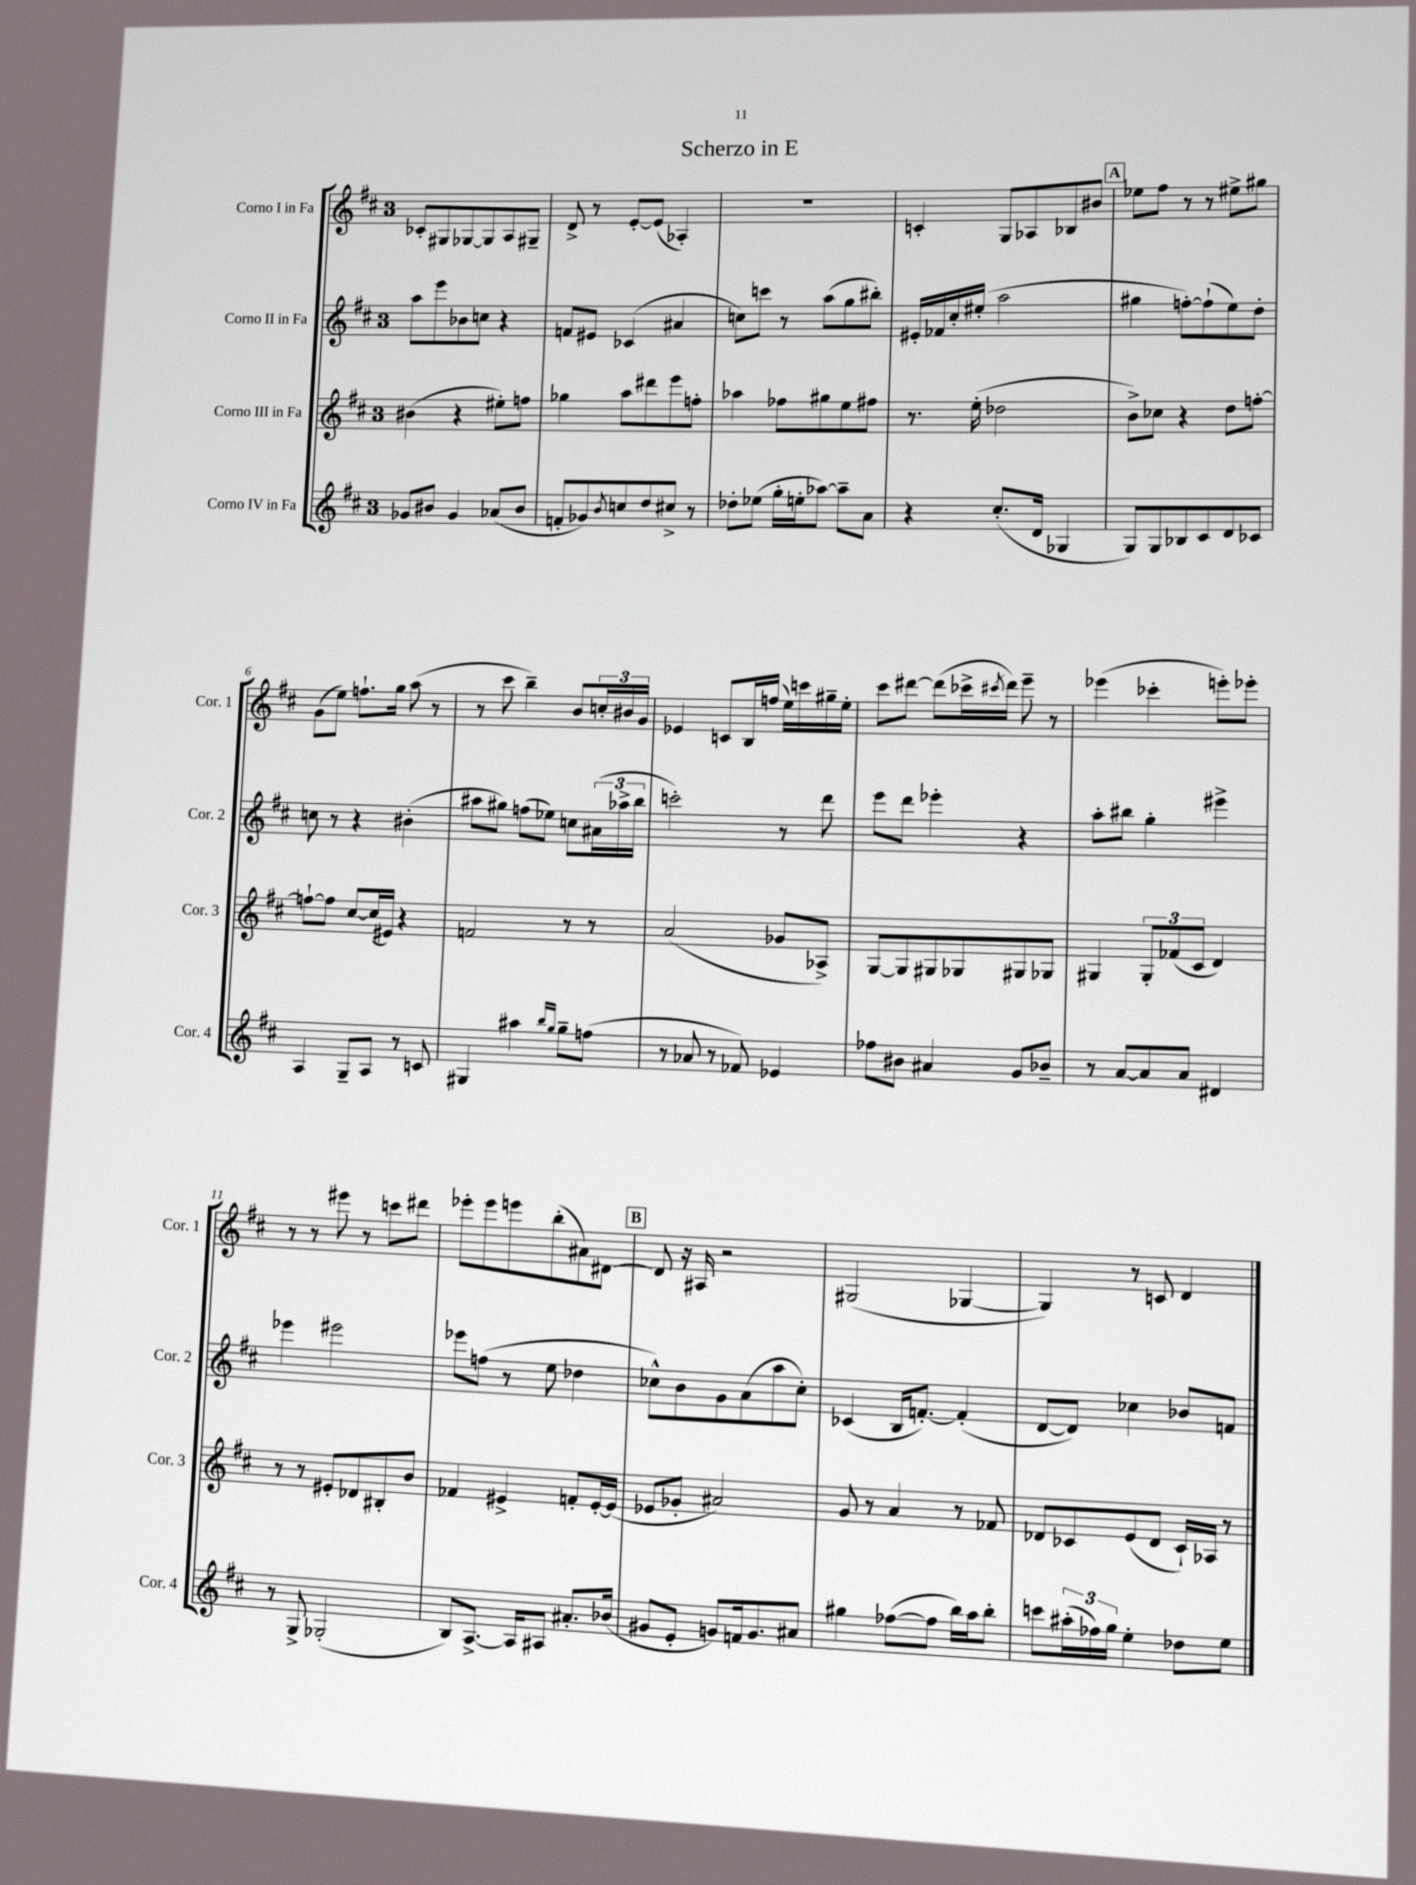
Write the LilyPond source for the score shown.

\header { title = "Scherzo in E" }
<<
\new StaffGroup <<
\new Staff = "s0" \with { instrumentName = "Corno I in Fa" shortInstrumentName = "Cor. 1" } {
    \clef treble \key d \major \once \override Staff.TimeSignature.style = #'single-digit \time 3/4
    ces'8-. gis8 ges8~ ges8 a8 gis8-- |
    d'8-> r8 e'8~-. e'8( aes4-.) |
    R2. |
    c'4-. g8 aes8 bes8 bis'8 |
    \mark \markup { \box "A" } ees''8 fis''8 r8 r8 eis''8-> gis''8 |
    g'8( e''8) f''8.-! g''16 a''8( r8 |
    r8 cis'''8 b''4--) b'8 \tuplet 3/2 { c''16-. bis'16 g'16 } |
    ees'4 c'8 b16 f''16( e''16) c'''16 gis''16-- e''16-. |
    cis'''8 dis'''8~ dis'''8( ces'''16-> \acciaccatura { cis'''8 } dis'''16) e'''8-- r8 |
    ees'''4( ces'''4-. e'''8-.) ees'''8-. |
    r8 r8 eis'''8 r8 c'''8 dis'''8 |
    ees'''8-. ees'''8 e'''8 b''8-.( ais'8) dis'8~ |
    \mark \markup { \box "B" } dis'8 r16 ais16 r2 |
    gis2( ges4~ |
    ges4) r8 c'8 d'4 \bar "|." |
}
\new Staff = "s1" \with { instrumentName = "Corno II in Fa" shortInstrumentName = "Cor. 2" } {
    \clef treble \key d \major \once \override Staff.TimeSignature.style = #'single-digit \time 3/4
    a''8 e'''8 bes'8 c''8 r4 |
    f'8 eis'8 ces'4( ais'4 |
    c''8) c'''8 r8 a''8( g''8 bis''8-.) |
    eis'16-. fes'16 cis''16-. eis''16-.( a''2 |
    \mark \markup { \box "A" } gis''4 f''8~-.) f''8-!( e''8) d''8-. |
    c''8 r8 r4 bis'4-.( |
    ais''8 gis''8) f''8( ees''8) c''8 \tuplet 3/2 { ais'16( aes''16-> b''16 } |
    c'''2-.) r8 d'''8 |
    e'''8 d'''8 ees'''4-. r4 |
    a''8-. bis''8 g''4-. eis'''4-> |
    ees'''4 eis'''2 |
    ees'''8 f''8( r8 e''8 des''4 |
    \mark \markup { \box "B" } ces''8-^) b'8 g'8 a'8( a''8 ces''8-.) |
    ces'4( b16 f'8.~-.) f'4-.( |
    d'8~ d'8) ces''4 bes'8 f'8 \bar "|." |
}
\new Staff = "s2" \with { instrumentName = "Corno III in Fa" shortInstrumentName = "Cor. 3" } {
    \clef treble \key d \major \once \override Staff.TimeSignature.style = #'single-digit \time 3/4
    bis'4( r4 eis''8-.) f''8 |
    ges''4 a''8 dis'''8 e'''8 f''8-. |
    aes''4 fes''8 gis''8 e''8 fis''8 |
    r8. e''16-.( des''2 |
    \mark \markup { \box "A" } b'8->) ces''8 r4 d''8 f''8~-. |
    f''8~-! f''8 cis''8~ cis''16( eis'16) r4 |
    f'2 r8 r8 |
    a'2( ges'8 aes8->) |
    g8~ g8 gis8 ges8 gis8 ges8 |
    gis4 \tuplet 3/2 { gis8-. fes'8( cis'8 } d'4) |
    r8 r8 eis'8-. des'8 bis8-. b'8 |
    fes'4 eis'4-> f'8-. eis'16~-. eis'16( |
    \mark \markup { \box "B" } ees'8 ges'8-. ais'2) |
    g'8 r8 a'4 r8 fes'8 |
    des'8 ces'8 e'8( des'8 ces'16-!) aes16 r8 \bar "|." |
}
\new Staff = "s3" \with { instrumentName = "Corno IV in Fa" shortInstrumentName = "Cor. 4" } {
    \clef treble \key d \major \once \override Staff.TimeSignature.style = #'single-digit \time 3/4
    ges'8 bis'8 ges'4 aes'8( bis'8 |
    f'8-. ges'8) \acciaccatura { b'8 } c''8 d''8 cis''8-> r8 |
    des''8-. ees''8( g''16-. e''16-. aes''8~) aes''8-- a'8 |
    r4 cis''8.-.( d'16 ges4 |
    \mark \markup { \box "A" } g8) g8 bes8 cis'8 d'8 ces'8 |
    a4 g8-- a8 r8 c'8 |
    gis4 ais''4 \grace { b''16 g''16 } g''8-- f''8( |
    r8 aes'8 r8 fes'8) ees'4 |
    fes''8 bis'8 ais'4 g'8 bes'8-- |
    r8 a'8~ a'8 a'8 dis'4 |
    r8 g8-> ges2-.( |
    b8) a8.~-> a16 ais8 ais'8.-. bes'16( |
    \mark \markup { \box "B" } gis'8 e'8-. g'8) f'16 g'8. ais'8 |
    gis''4 fes''8~( fes''8 b''16) a''16 b''8-. |
    c'''8 \tuplet 3/2 { ais''16-.( fes''16) g''16 } e''4-. des''8 e''8 \bar "|." |
}
>>
>>
